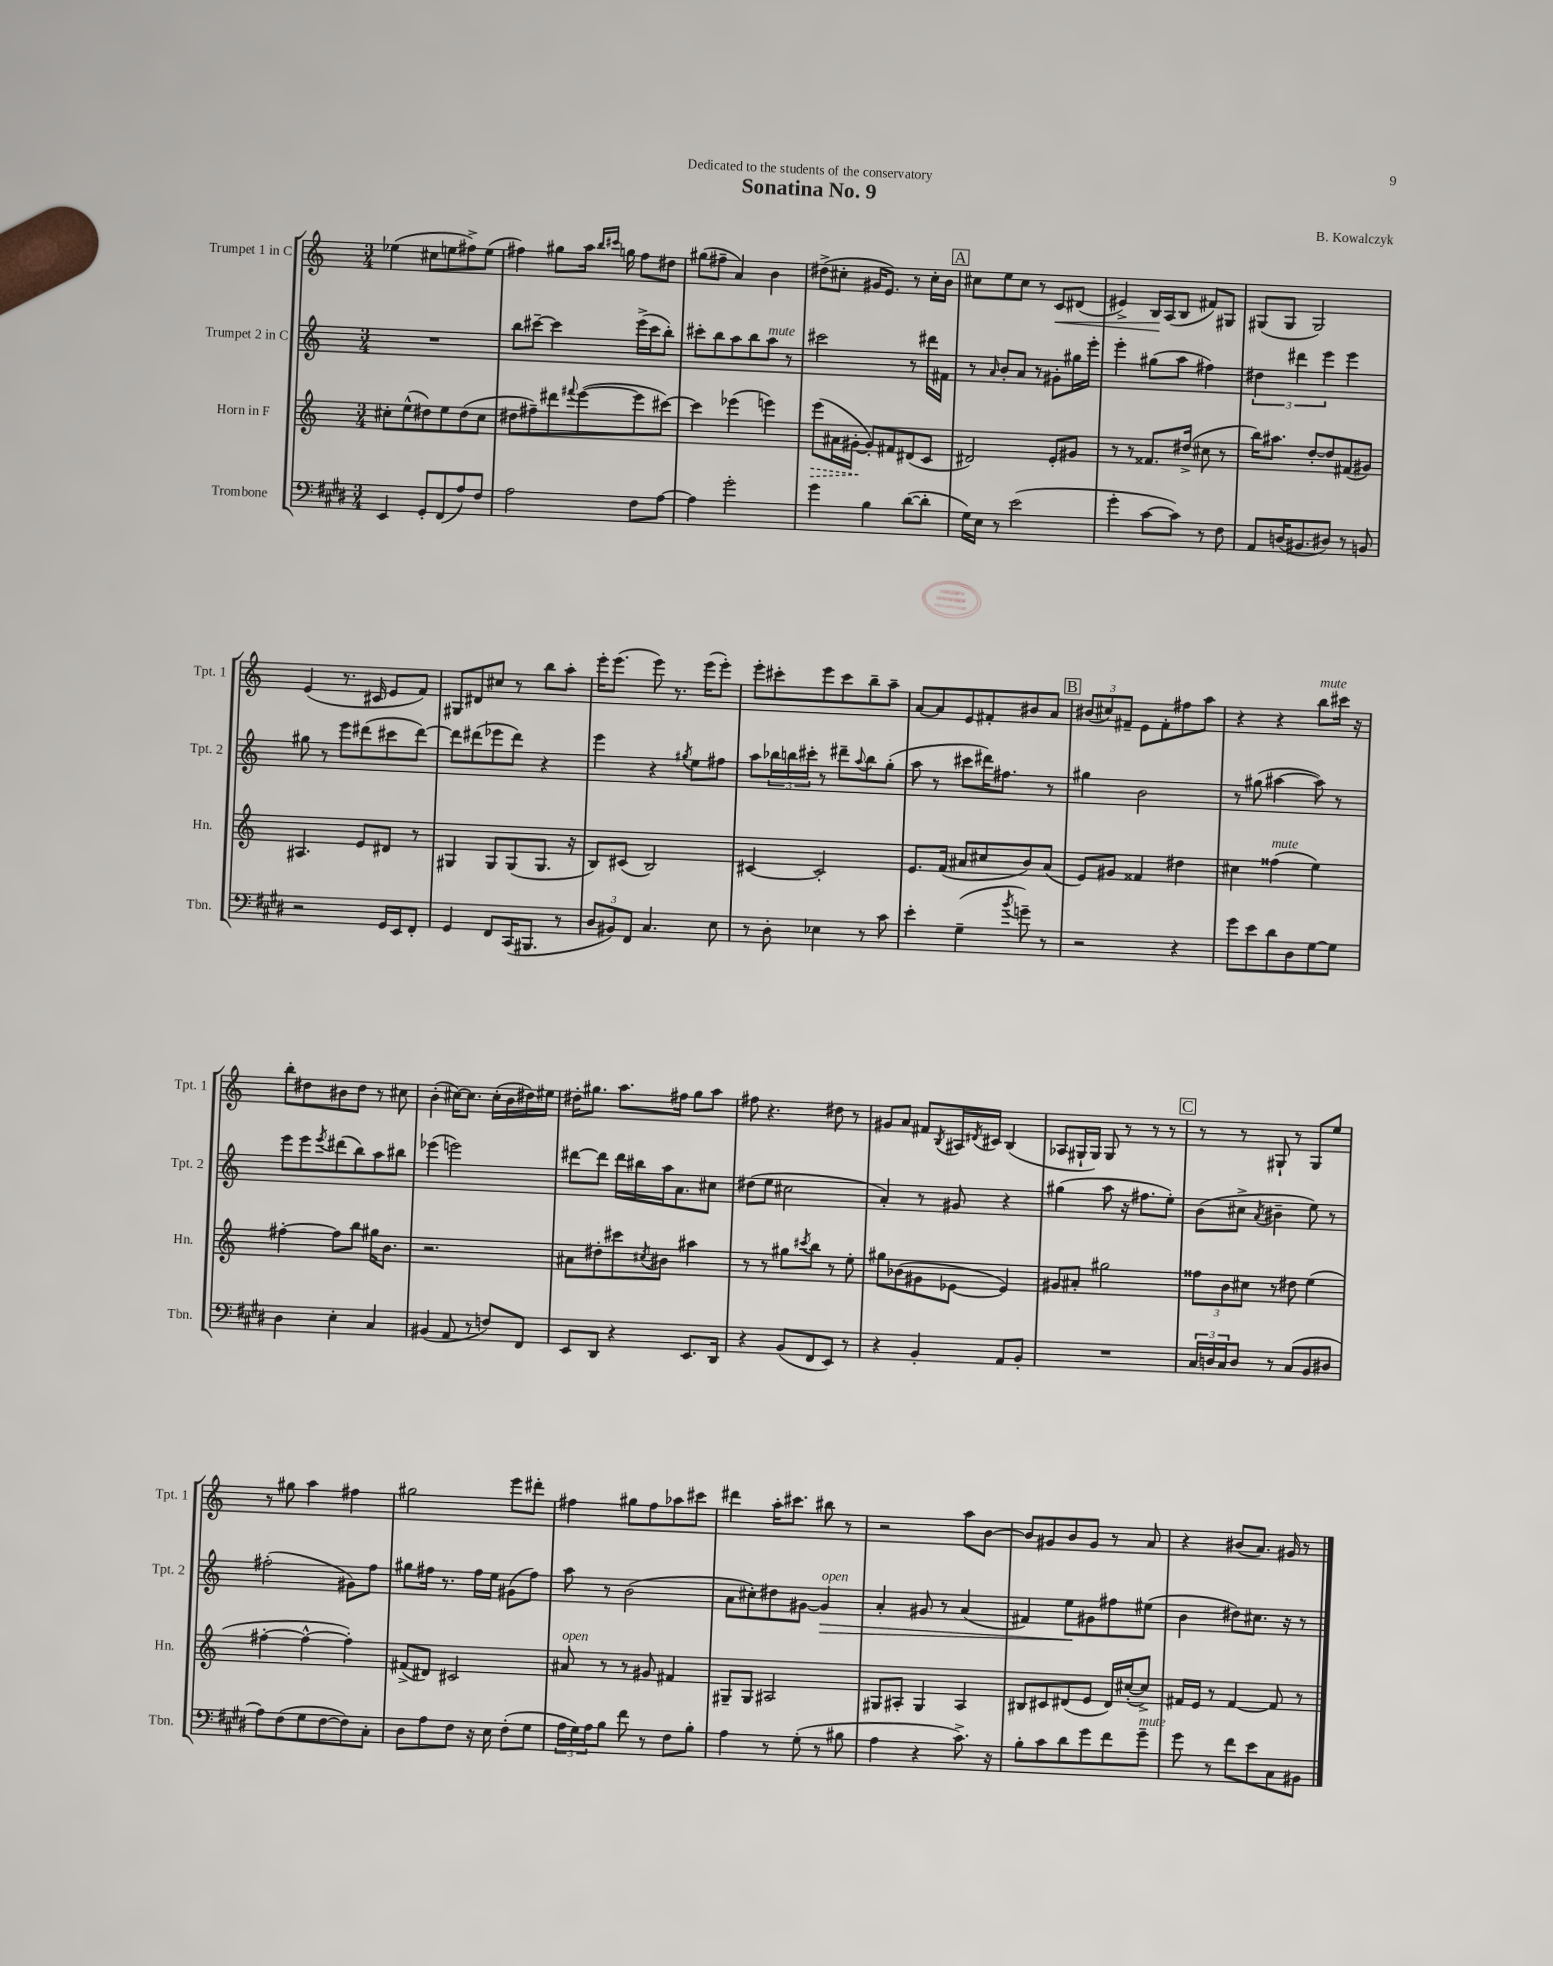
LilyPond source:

\header { title = "Sonatina No. 9" composer = "B. Kowalczyk" dedication = "Dedicated to the students of the conservatory" }
<<
\new StaffGroup <<
\new Staff = "s0" \with { instrumentName = "Trumpet 1 in C" shortInstrumentName = "Tpt. 1" } {
    \clef treble \key c \major \numericTimeSignature \time 3/4
    ees''4( cis''8 e''8 fis''8->) e''8( |
    fis''4) gis''8 a''16 \grace { b''16 cis'''16 } g''16 fis''8 dis''8 |
    gis''8( fis''8-- a'4) b'4 |
    dis''8->( cis''8-. gis'16 e'8.) r8 cis''16-. b'16 |
    \mark \markup { \box "A" } cis''8 e''8 cis''8 r8 c'8\< dis'8( |
    eis'4->) b16\! a16( b8 fis'8) gis8 |
    gis8( gis8 gis2) |
    e'4( r8. cis'16 e'8 f'8) |
    gis8 dis'8 cis''8 r8 b''8 a''8-. |
    e'''16-. e'''8.( e'''8) r8. e'''16( e'''8-.) |
    e'''8-. cis'''8-. e'''8 cis'''8 b''8-- a''8-- |
    a'8~ a'8 e'8 fis'8-. bis'8 a'8 |
    \mark \markup { \box "B" } \tuplet 3/2 { bis'8( cis''8) fis'8-- } e'8 fis'8-. fis''8 a''8 |
    r4 r4 b''8^\markup { \italic "mute" } cis'''16 r16 |
    b''8-. dis''8 bis'8 dis''8 r8 cis''8 |
    b'4-.( cis''16~) cis''8. cis''16-.( b'16 dis''16) eis''16 |
    dis''16-. gis''8. a''8. fis''16 gis''8 a''8 |
    fis''8 r4. dis''8 r8 |
    gis'8 a'8 fis'8 \acciaccatura { b8 } ais16 \acciaccatura { dis'8 } cis'16 b4( |
    aes8 gis16-! gis16) gis8 r8 r8 r8 |
    \mark \markup { \box "C" } r8 r8 gis8-! r8 gis8 e''8 |
    r8 gis''8 a''4 fis''4 |
    gis''2 e'''8 dis'''8-. |
    fis''4 gis''8 fis''8 aes''8 cis'''8 |
    dis'''4 a''16-. cis'''8. bis''8 r8 |
    r2 a''8 b'8~ |
    b'8 gis'8 b'8 gis'8 r8 a'8 |
    r4 bis'8( a'8.) gis'16 r8 \bar "|." |
}
\new Staff = "s1" \with { instrumentName = "Trumpet 2 in C" shortInstrumentName = "Tpt. 2" } {
    \clef treble \key c \major \numericTimeSignature \time 3/4
    R2. |
    b''8 cis'''8~-- cis'''4 e'''16->( cis'''16 b''8-.) |
    cis'''8-. b''8 a''8 b''8 a''8^\markup { \italic "mute" } r8 |
    cis'''2 r8 dis'''16 fis'16 |
    \mark \markup { \box "A" } r8 \grace { a'16 } b'8-. a'8 r8 gis'8-. gis''16 e'''16-. |
    e'''4-. gis''8( a''8 fis''4) |
    \tuplet 3/2 { dis''4 dis'''4 e'''4 } e'''4 |
    gis''8 r8 e'''8 dis'''8( cis'''8 dis'''8~) |
    dis'''8 dis'''8( ees'''8 dis'''8) r4 |
    e'''4 r4 \acciaccatura { gis''8 } e''8 fis''8 |
    a''8 \tuplet 3/2 { bes''16 b''16 cis'''16-. } r8 dis'''8-- \appoggiatura { a''8 } b''8 g''8-.( |
    a''8 r8 cis'''8 dis'''16) fis''8. r8 |
    \mark \markup { \box "B" } gis''4 b'2 |
    r8 gis''8( ais''4~ ais''8) r8 |
    e'''8 e'''8 \acciaccatura { e'''8 } dis'''8( b''8) a''8 bis''8 |
    ees'''4( e'''2) |
    dis'''8~ dis'''8 dis'''16 bis''16 a''16 a'8. cis''8 |
    dis''8( e''8 cis''2 |
    a'4-.) r8 gis'8 r4 |
    gis''4( a''8 r16 fis''8. e''8-.) |
    \mark \markup { \box "C" } b'8( cis''8-> \acciaccatura { a'8 } bis'4-- e''8) r8 |
    fis''2-.( gis'8) fis''8 |
    gis''8 fis''16 r8. fis''16 e''16 gis'8( fis''8) |
    a''8 r8 b'2( |
    a'8 cis''8-.) dis''8 gis'8~ gis'4\>^\markup { \italic "open" } |
    a'4-. gis'8 r8 a'4( |
    fis'4) e''8\! gis'8 fis''8 eis''8( |
    b'4 dis''8) cis''8. r16 r8 \bar "|." |
}
\new Staff = "s2" \with { instrumentName = "Horn in F" shortInstrumentName = "Hn." } {
    \clef treble \key c \major \numericTimeSignature \time 3/4
    cis''8-. e''8-^( dis''8) e''8 dis''8( cis''8 |
    dis''8 fis''8--) dis'''8 \appoggiatura { fis'''8 } e'''8~( e'''8 cis'''8~) |
    cis'''4 ees'''4( e'''4) |
    \once \override Hairpin.style = #'dashed-line e'''8\>( ais'16 gis'16~-.\! gis'8-.) fis'8 dis'8( c'8 |
    \mark \markup { \box "A" } dis'2) e'8-. gis'8 |
    r8 r8 fisis'8. dis''16->( cis''8 r8 |
    b''16) ais''8. d''8~-. d''8 fis'8( gis'8) |
    ais4. e'8 dis'8 r8 |
    gis4 gis8 gis8( gis8. r16 |
    b8) cis'8( b2) |
    cis'4~ cis'2-. |
    e'8. f'16( ais'8 cis''8 b'8) ais'8( |
    \mark \markup { \box "B" } e'8) gis'8 fisis'4 dis''4 |
    cis''4 fisis''4^\markup { \italic "mute" }( e''4) |
    fis''4~-. fis''8 b''8 gis''16 b'8. |
    r2. |
    ais'8 dis''8-. cis'''8 \acciaccatura { cis''8 } bis'8 ais''4 |
    r8 r8 gis''8 \acciaccatura { cis'''8 } b''8 r8 e''8-. |
    gis''8 bes'8( gis'8 ees'8~ ees'4) |
    gis'8 ais'8-. gis''2 |
    \mark \markup { \box "C" } \tuplet 3/2 { fisis''8 b'8 cis''8 } r8 dis''8 e''4( |
    fis''4~-. fis''4~-^ fis''4-.) |
    fis'8->( dis'8) cis'2 |
    ais'8^\markup { \italic "open" } r8 r8 gis'8 fis'4 |
    gis8-- gis8 ais2 |
    gis8 ais8-. gis4 ais4 |
    bis8 cis'8 dis'8( e'8 dis'16) cis''16~-.( cis''8->) |
    fis'16 e'16 r8 fis'4~ fis'8 r8 \bar "|." |
}
\new Staff = "s3" \with { instrumentName = "Trombone" shortInstrumentName = "Tbn." } {
    \clef bass \key e \major \numericTimeSignature \time 3/4
    e,4 gis,8-. fis,8( a8) fis8 |
    a2 fis8 a8~ |
    a4 gis'2-. |
    gis'4 b4 dis'8~( dis'8-. |
    \mark \markup { \box "A" } gis16) e16 r8 e'2( |
    gis'4-. cis'8~ cis'8) r8 fis8 |
    a,8 d16( bis,8. dis8) r8 b,8 |
    r2 gis,16 e,16 fis,8-. |
    gis,4 fis,8 cis,16( bis,,8. r8 |
    \tuplet 3/2 { dis8 bis,8) fis,8 } cis4. e8 |
    r8 dis8-. ees4 r8 cis'8 |
    e'4-. gis4--( \acciaccatura { b'8 } g'8--) r8 |
    \mark \markup { \box "B" } r2 r4 |
    gis'8 e'8 dis'8 dis8 gis8~ gis8 |
    dis4 e4-. cis4 |
    bis,4( a,8 r8 f8) fis,8 |
    e,8 dis,8 r4 e,8. dis,16 |
    r4 b,8( fis,8 e,8) r8 |
    r4 b,4-. a,8 b,8-. |
    R2. |
    \mark \markup { \box "C" } \tuplet 3/2 { cis16 d16 cis16 } d8 r8 cis8( b,8 dis8 |
    a8) fis8( gis8 fis8~ fis8) cis8-. |
    dis8 a8 fis8 r16 e16 fis8-.( gis8 |
    \tuplet 3/2 { a16 gis16) a16 } b8 fis'8 r8 fis8 b8-. |
    a4 r8 gis8-.( r8 bis8 |
    a4 r4 cis'8.->) r16 |
    b8-. cis'8 dis'8 gis'8 fis'8 gis'8--^\markup { \italic "mute" } |
    gis'8 r8 fis'8 e'8 cis8 bis,8 \bar "|." |
}
>>
>>
\layout { \context { \Score \remove "Bar_number_engraver" } }
